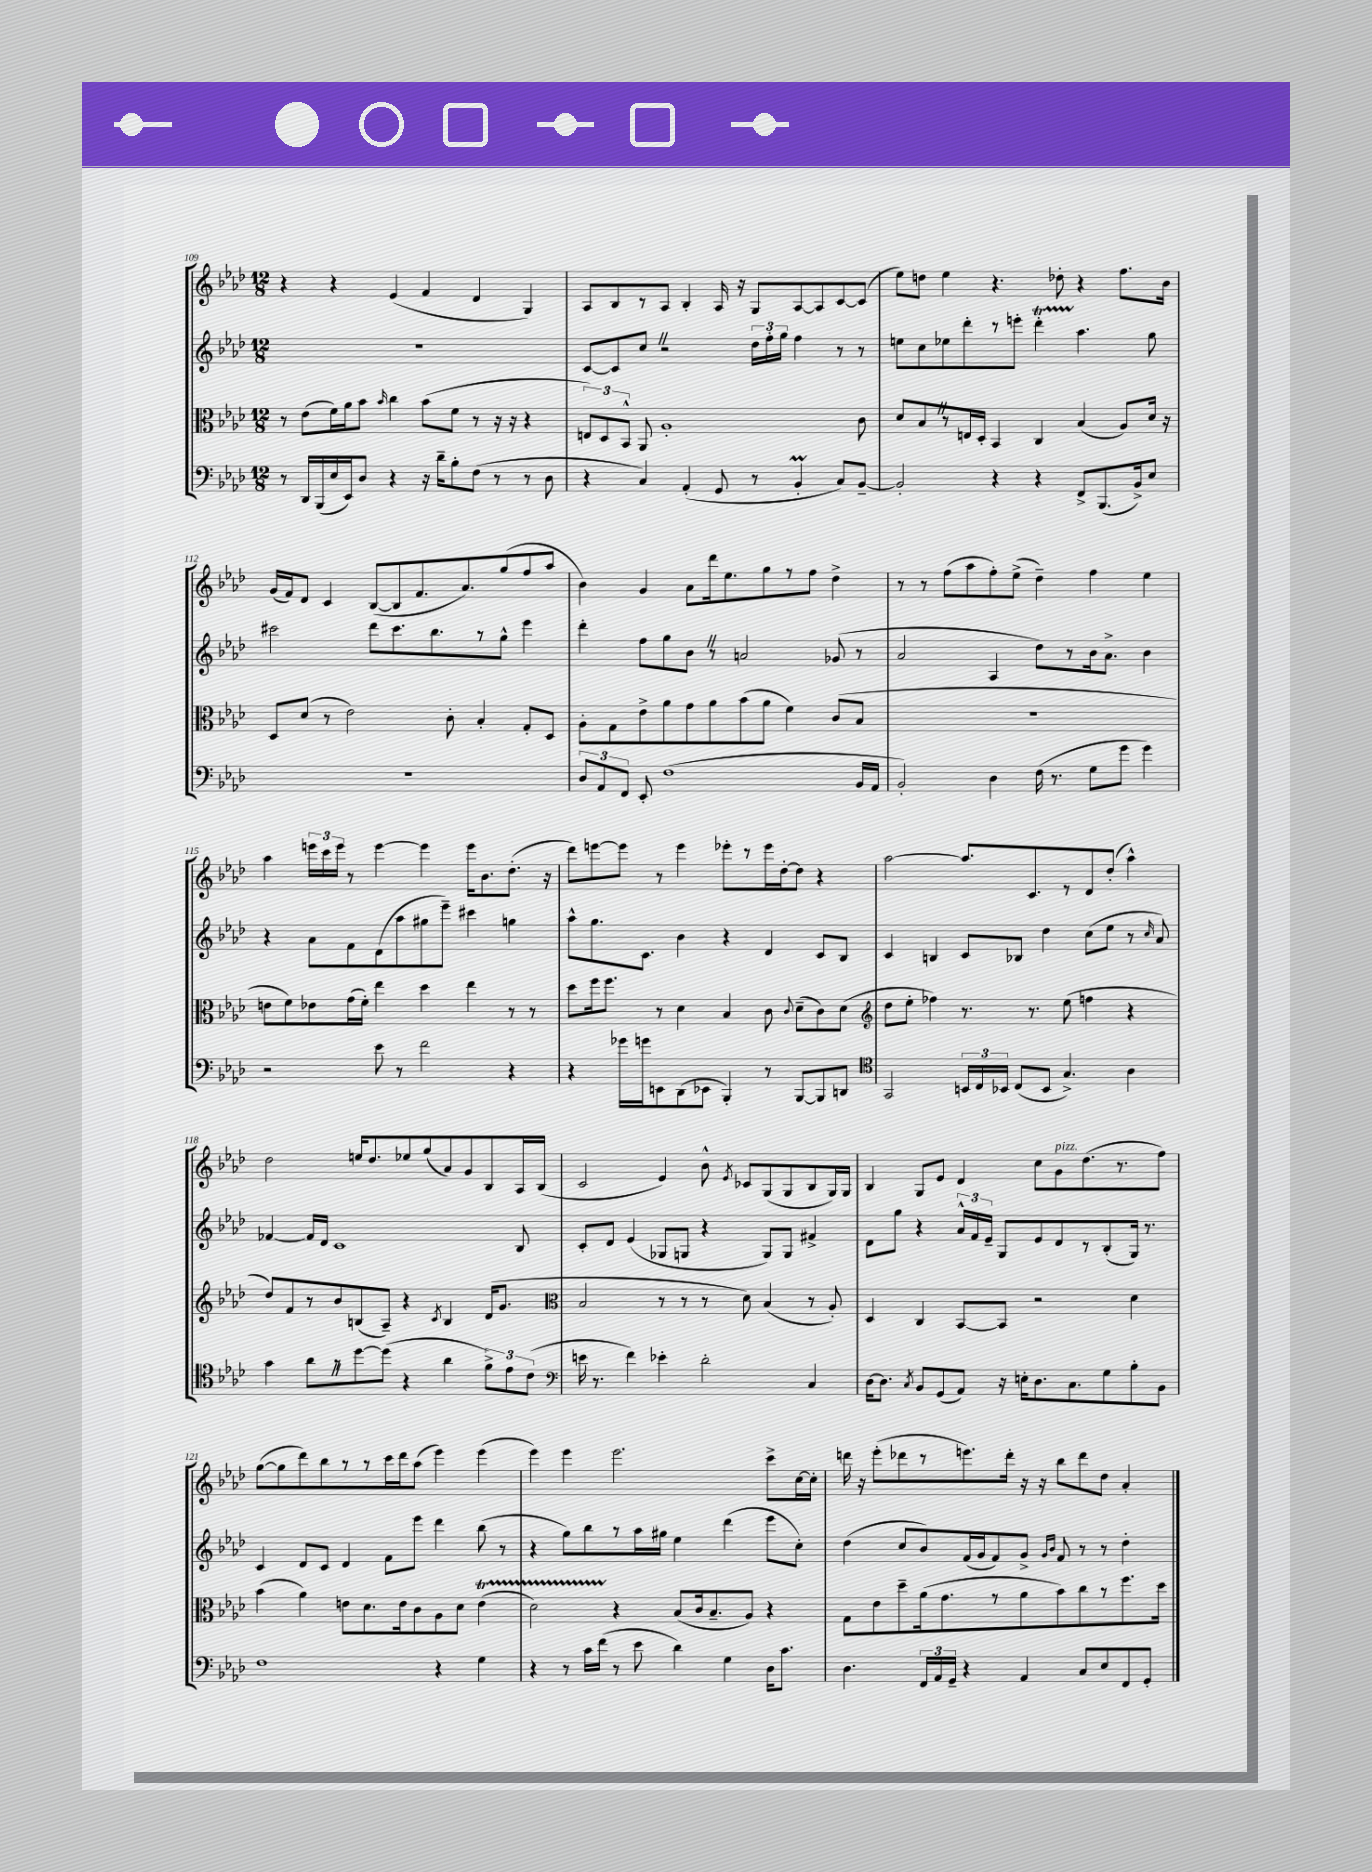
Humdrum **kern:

**kern	**kern	**kern	**kern
*part4	*part3	*part2	*part1
*staff4	*staff3	*staff2	*staff1
*clefF4	*clefC3	*clefG2	*clefG2
*k[b-e-a-d-]	*k[b-e-a-d-]	*k[b-e-a-d-]	*k[b-e-a-d-]
*M12/8	*M12/8	*M12/8	*M12/8
=109	=109	=109	=109
8r	8r	1.r	4r
16DD-/LL	(8e-\L	.	.
(16BBB-/	.	.	.
16E-/	16f\L)	.	4r
16EE-/J)	16a-\J	.	.
8D-/J	8b-\J	.	.
.	16qqb-/	.	.
4r	4cc\	.	(4e-/
16r	(8b-\L	.	4f/
16d-~\KL	.	.	.
8B-'\	8f\J	.	.
(8F\J	8r	.	4d-/
8r	16r	.	.
.	16r	.	.
8r	4r	.	4G/)
8D-\	.	.	.
=110	=110	=110	=110
4r	12En/L)	[8c/L	8A-/L
.	12D-/	.	.
.	.	8c/]	8B-/
.	12BB-^^/J	.	.
4C/)	8AA-/	8ccZ/J	8r
.	1A-'	2r	8A-/J
(4AA-'/	.	.	4B-'/
8GG/	.	.	16A-/
.	.	.	16r
8r	.	24dd-\LL	8G/L
.	.	24ff'\	.
.	.	24gg\JJ	.
4BB-M'/	.	4ff\	[8A-/
.	.	.	8A-/]
8C/L)	.	8r	[8c/
[8BB-~/J	8c\	8r	(8c/J]
=111	=111	=111	=111
2BB-'/]	8d-/L	8een\L	8ee-\L)
.	8B-Z/	8cc\	8ddn\J
.	8r	8ee-X\	4ee-\
.	16En/L	8ddd-'\	.
.	16D-'/JJ	.	.
4r	4BB-/	8r	4.r
.	.	8eeen'\J	.
4r	4C/	4ddd-T'\	.
.	.	.	8dd-X'\
8FF^/L	(4B-/	4.aa-\	4r
(8.BBB-/	.	.	.
.	8A-/L)	.	8.ff\L
16BB-^/k)	.	.	.
8E-/J	16d-/Jk	8gg\	.
.	16r	.	16b-\Jk
!!LO:LB:g=z
=112	=112	=112	=112
1.r	8D-/L	2ccc#X\	(16g/LL
.	.	.	16f/J)
.	(8d-/J	.	8d-/J
.	8r	.	4c/
.	2e-\)	.	.
.	.	8ddd-\L	([8B-/L
.	.	8.ccc#\	8B-/]
.	.	.	8.f/
.	.	8.bb-\	.
.	8c'\	.	.
.	.	.	8.a-/)
.	4B-'/	8r	.
.	.	8gg^^\J	(8gg/
.	8G'/L	4eee-\	8ff/
.	8D-/J	.	8aa-/J
=113	=113	=113	=113
12D-/L	8A-'\L	4ddd-'\	4b-\)
12AA-/	.	.	.
.	8G\	.	.
12FF/J	.	.	.
8EE-'/	8e-^\	8ff\L	4g/
(1F	8a-\	8gg\	.
.	8g\	8b-Z\J	8a-\L
.	8a-\	8r	16ddd-\k
.	.	.	8.ee-\
.	(8b-\	2an/	.
.	8a-\J	.	8gg\
.	4f\)	.	8r
.	.	.	8ff\J
.	(8c/L	(8g-X/	4dd-^\
16BB-/LL	8B-/J	8r	.
16AA-/JJ	.	.	.
=114	=114	=114	=114
2BB-'/)	1.r	2a-/	8r
.	.	.	8r
.	.	.	(8ff\L
.	.	.	8aa-\
4D-\	.	4A-/	8ff'\)
.	.	.	(8ee-^\J
(16F\	.	8dd-\L)	4dd-~\)
8.r	.	.	.
.	.	8r	.
8G\L	.	16b-\k	4ff\
.	.	8.a-^\J	.
8g\J	.	.	.
4g\)	.	4b-\	4ee-\
!!LO:LB:g=z
=115	=115	=115	=115
2r	8en\L	4r	4aa-\
.	8f\)	.	.
.	8e-X\	8a-\L	24eeen\LL
.	.	.	24ccc\
.	.	.	24eee\JJ
.	(16g\L	8f\	8r
.	16f'\JJ)	.	.
8e-\	4ee-\	(8d-\	[4eee\
8r	.	8aa-\	.
2f\	4dd-\	8gg#X\	4eee\]
.	.	8eee-~\J)	.
.	4ee-\	4ccc#X\	16eee\KL
.	.	.	8.b-\
4r	8r	4ggn\	(8.dd-'\J
.	8r	.	.
.	.	.	16r
=116	=116	=116	=116
4r	8dd-\L	8aa-^^\L	8ddd-\L)
.	16ff\k	8.gg\	[8eeen\
.	8.ff\J	.	.
16g-X\LL	.	.	8eee\J]
16gn\J	.	8.c\J	.
8EEn\	8r	.	8r
(8DD-\	4d-\	4b-\	4eee\
8EE-X\J	.	.	.
4BBB-'/)	4B-/	4r	8eee-X'\L
.	.	.	8r
8r	8c\	4d-/	16eee-\L
.	.	.	[16dd-'\J
.	8qqc/	.	.
[8BBB-/L	(8d-~\L	.	8dd-\J]
8BBB-/]	8c\)	8c/L	4r
8DDn/J	(8d-\J	8B-/J	.
=117	=117	=117	=117
*clefC4	*clefG2	*	*
2GG/	8dd-\L	4c/	[2aa-\
.	8ee-'\J	.	.
.	4ff-X\)	4Bn/	.
24BBn/LL	8.r	8c/L	8.aa-/L]
24C/	.	.	.
24BB-X/JJ	.	.	.
(8C/L	.	8B-X/J	.
.	8.r	.	8.c/
8BB-/J	.	4dd-\	.
4.G^/)	(8ee-\	.	8r
.	4ffn\	(8cc\L	8d-/
.	.	8ee-\J	(8dd-'/J
4A-\	4r	8r	4aa-^^\)
.	.	16qqcc/	.
.	.	8a-/)	.
!!LO:LB:g=z
=118	=118	=118	=118
4g\	8dd-/L)	[4f-X/	2dd-\
.	8f/	.	.
8a-Z\L	8r	16f-/LL]	.
.	.	16d-/JJ	.
8r	8b-/	1c	.
[8dd-\	(8Bn/	.	16een/KL
.	.	.	8.dd-/
(8dd-\J]	8A-~/J)	.	.
4r	4r	.	8ee-X/
.	.	.	(8gg/
.	8qc/	.	.
4a-\	4B/	.	8a-/)
.	.	.	8g/
12f^\L)	(16d-/KL	.	8B-/
.	8.g/J	.	.
12e-\	.	.	.
.	.	8B-/	16A-/L
(12c\J	.	.	.
.	.	.	(16B-/JJ
=119	=119	=119	=119
*clefF4	*clefC3	*	*
16en\	2B-/	8c'/L	2c/
8.r	.	.	.
.	.	8d-/J	.
4f\)	.	(4e-/	.
4e-X'\	8r	8G-X/L	4e-/)
.	8r	8Gn/J	.
2d-'\	8r	4r	8b-^^\
.	.	.	8qe-/
.	8d-\)	.	8c-X/L
.	(4B-/	8G/L)	(8G/
.	.	8G/J	8G/
4C/	8r	4f#X^/	8B-/
.	8A-'/)	.	16G/L)
.	.	.	16G/JJ
=120	=120	=120	=120
[16D-\KL	4D-/	8d-\L	4B-/
8.D-\J]	.	.	.
.	.	8gg\J	.
8qC/	.	.	.
8BB-/L	4C/	4r	8G/L
(8GG/	.	.	8e-/J
8AA-/J)	[8BB-/L	24a-^^/LL	4d-/
.	.	24f/	.
.	.	24e-~/JJ	.
16r	8BB-/J]	8G/L	.
16En'\KL	.	.	.
8.D-\	2r	8e-/	8cc\L
!	!	!	!LO:TX:a:i:t=pizz.
.	.	8d-/	8g\
8.C\	.	.	.
.	.	8r	(8.dd-\
8G\	.	(8B-'/	.
.	.	.	8.r
8B-'\	4d-\	16G/Jk)	.
.	.	8.r	.
8BB-\J	.	.	8ff\J)
!!LO:LB:g=z
=121	=121	=121	=121
1F	(4b-\	4c/	([8gg\L
.	.	.	8gg\]
.	4a-\)	8d-/L	8ddd-\)
.	.	8c/J	8bb-\
.	8en\L	4d-/	8r
.	8.d-\	.	8r
.	.	8f\L	16ccc\L
.	16e\k	.	16ddd-\J
.	8c\	8eee-\J	(8aa-\J
4r	8A-\	4ddd-\	4eee-\)
.	8d-\J	.	.
4G\	(4et\	(8bb-\	(4eee-\
.	.	8r	.
=122	=122	=122	=122
4r	2d-TTT\)	4r	4eee-\)
8r	.	8gg\L)	4eee-\
16c\LL	.	8bb-\	.
(16f\JJ	.	.	.
8r	4r	8r	2.eee-\
8e-\	.	16aa-\L	.
.	.	16gg#X\JJ	.
4d-\)	(8B-/L	4ee-\	.
.	16c/k	.	.
.	8.B-~/	.	.
4G\	.	(4ddd-\	.
.	8A-/J)	.	.
16D-\KL	4r	8eee-\L	8ccc^\L
8.c\J	.	.	.
.	.	8cc'\J)	[16cc\L
.	.	.	16cc'\JJ]
=123	=123	=123	=123
4.D-\	8G\L	(4dd-\	16dddn\
.	.	.	16r
.	8e-\	.	(8eee-'\L
.	8dd-~\	8cc/L	8ddd-X\
24FF/LL	(16a-\k	8b-/)	8r
24AA-/	.	.	.
.	8.g\	.	.
24GG~/JJ	.	.	.
4r	.	(16f/L	8.eeen\)
.	.	16g/J	.
.	8r	8f/)	.
.	.	.	16ddd-'\Jk
4AA-/	8a-\	8g^/J	16r
.	.	.	16r
.	.	16qqg/LL	.
.	.	16qqb-/JJ	.
.	8b-\)	8f/	8bb-\L
8C/L	8cc\	8r	8ddd-\
8E-/	8r	8r	8dd-\J
8FF/	8.ff\	4dd-'\	4a-'/
8GG'/J	.	.	.
.	16dd-\Jk	.	.
==	==	==	==
*-	*-	*-	*-
